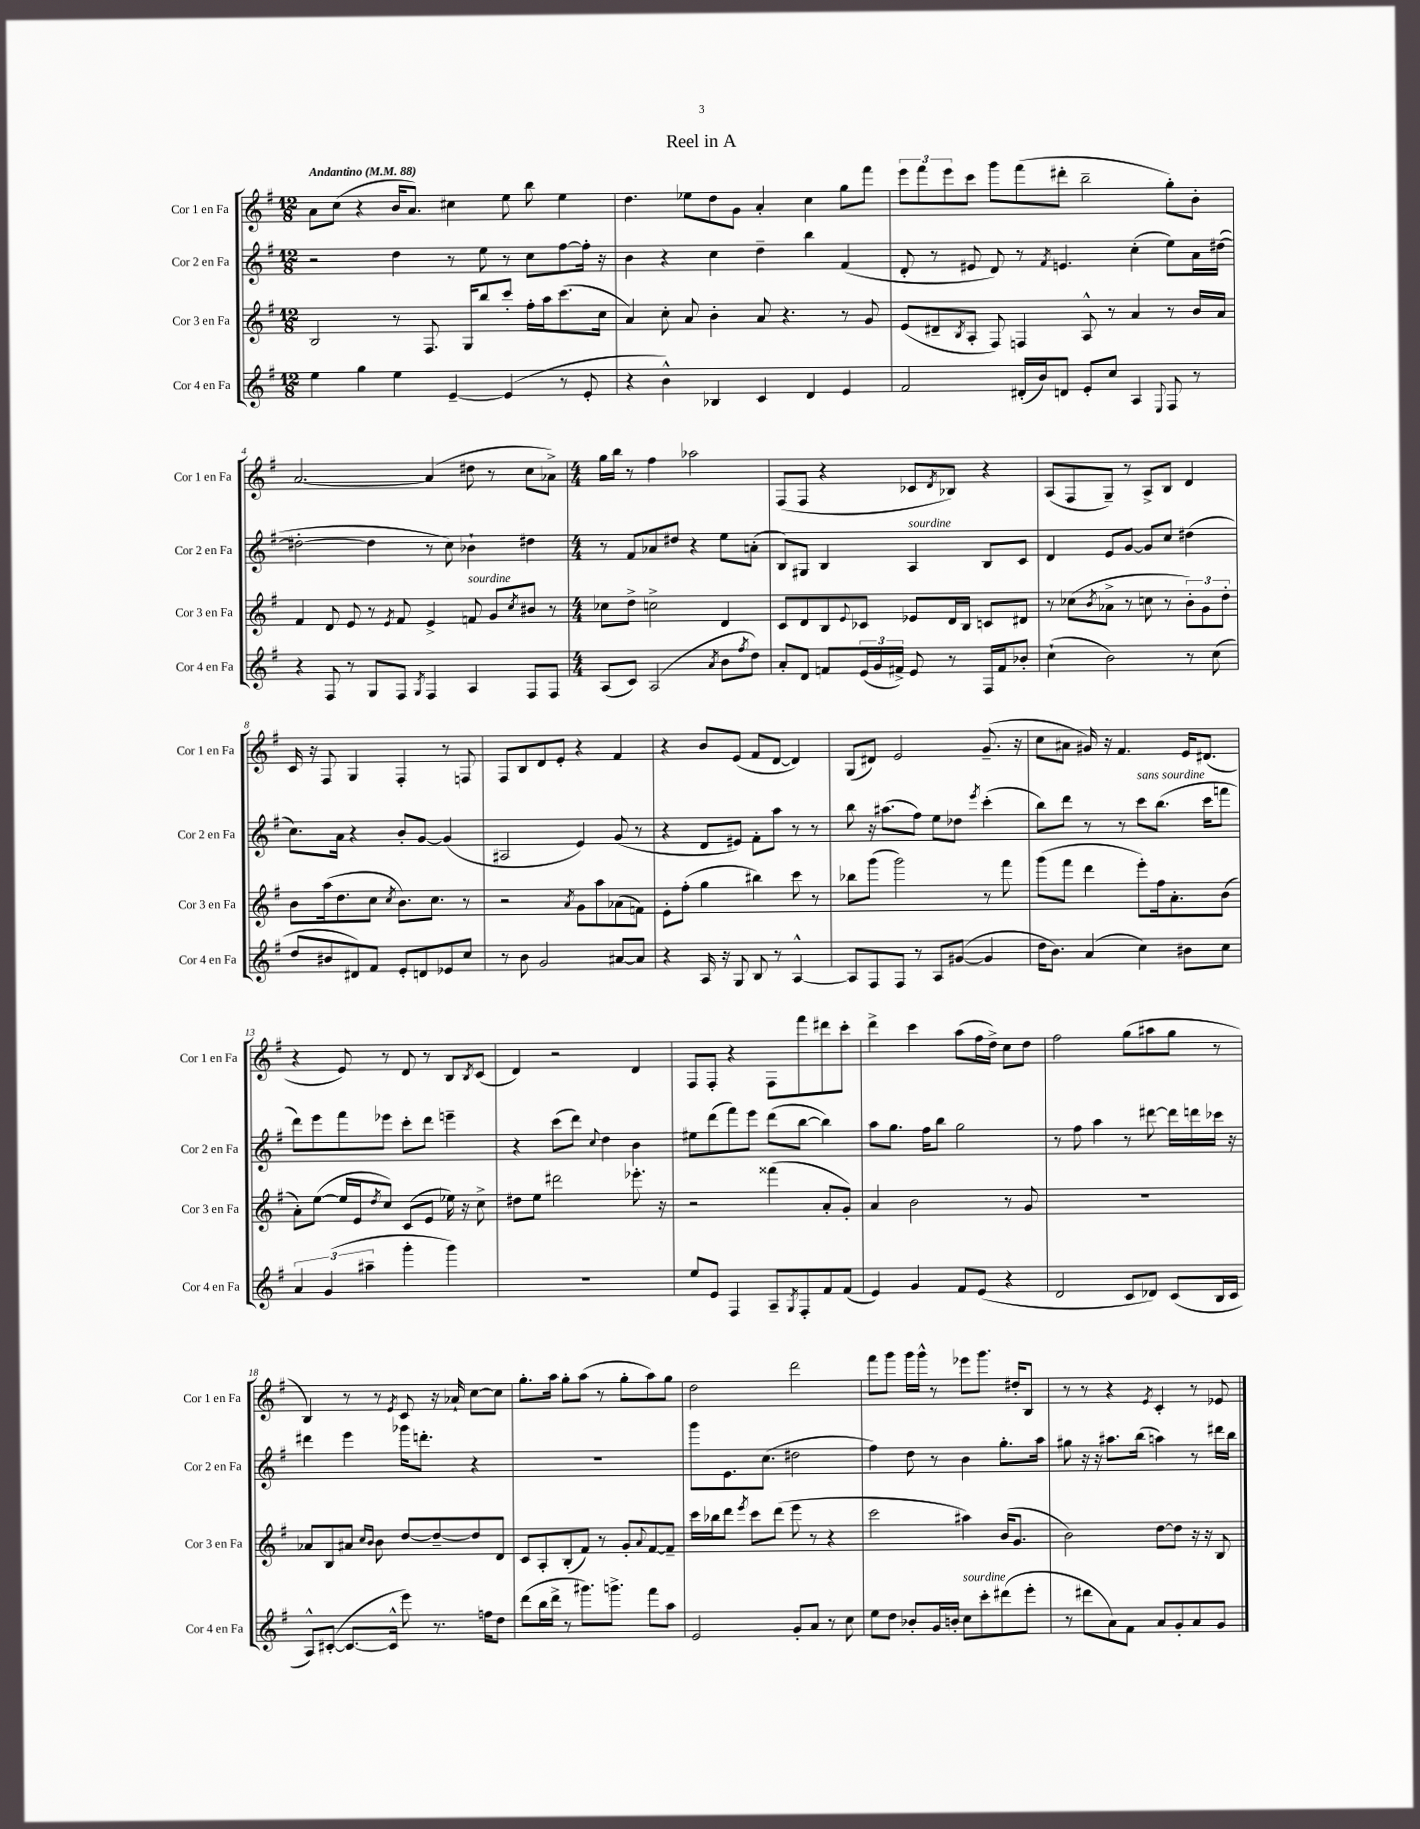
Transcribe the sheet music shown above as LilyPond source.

\header { title = "Reel in A" }
<<
\new StaffGroup <<
\new Staff = "s0" \with { instrumentName = "Cor 1 en Fa" shortInstrumentName = "Cor 1 en Fa" } {
    \clef treble \key g \major \numericTimeSignature \time 12/8 \tempo "Andantino" 4 = 88
    a'8 c''8( r4 b'16 a'8.) cis''4 e''8 b''8 e''4 |
    d''4. ees''8 d''8 g'8 a'4-. c''4 g''8 fis'''8 |
    \tuplet 3/2 { e'''8 fis'''8 e'''8 } c'''8 g'''8 fis'''8( dis'''8-. b''2-- g''8-.) b'8-. |
    a'2.~ a'4( dis''8 r8 c''8 aes'8->) |
    \numericTimeSignature \time 4/4 g''16 b''16 r8 fis''4 aes''2 |
    fis8( fis8 r4 ces'8 \acciaccatura { d'8 } bes8) r4 |
    a8( fis8 g8--) r8 a8-> b8 d'4 |
    c'16 r16 fis8 g4 fis4-. r8 f8 |
    fis8 b8 d'8 e'8-. r4 fis'4 |
    r4 b'8 e'8( fis'8 d'8~ d'4) |
    g8( dis'8) e'2 g'8.--( r16 |
    c''8 ais'8 gis'16) r16 fis'4. e'16 dis'8.( |
    r4 e'8) r8 d'8 r8 b8 \acciaccatura { b8 } c'8( |
    d'4) r2 d'4 |
    fis8 fis8-. r4 fis8 fis'''8 dis'''8 c'''8-. |
    d'''4-> c'''4 a''8( fis''16 d''16->) c''8 d''8 |
    fis''2 g''8( ais''8 g''8 r8 |
    b4) r8 r8 \acciaccatura { e'8 } c'8 r16 aes'16-! c''8~ c''8 |
    g''8.-. a''16 g''8-. a''8( r8 g''8-. a''8) g''8 |
    d''2 d'''2 |
    fis'''8 g'''8 g'''16 g'''16-^ r8 ees'''8 g'''8. dis''16-. b8 |
    r8 r8 r4 \acciaccatura { e'8 } c'4-. r8 ees'8 \bar "|." |
}
\new Staff = "s1" \with { instrumentName = "Cor 2 en Fa" shortInstrumentName = "Cor 2 en Fa" } {
    \clef treble \key g \major \numericTimeSignature \time 12/8
    r2 d''4 r8 e''8 r8 c''8 fis''8~ fis''16-. r16 |
    b'4 r4 c''4 d''4-- b''4 fis'4( |
    d'8-. r8 eis'8 d'8) r8 \acciaccatura { fis'8 } e'4. c''4-.( e''8) a'16 dis''16~( |
    dis''2~-. dis''4 r8 c''8) bes'4-! dis''4 |
    \numericTimeSignature \time 4/4 r8 fis'8 aes'8 dis''8 r4 e''8 a'8-.( |
    b8) gis8 b4 a4^\markup { \italic "sourdine" } b8 c'8 |
    d'4 e'8 g'8~ g'8 c''8 dis''4( |
    c''8.) a'16 r4 b'8-. g'8~ g'4( |
    ais2 e'4) g'8( r8 |
    r4 d'8 eis'8) fis'8-. a''8 r8 r8 |
    b''8 r16 ais''8.( fis''8) e''8 des''8 \acciaccatura { e'''8 } c'''4-.( |
    b''8) d'''8 r8 r8 c'''8^\markup { \italic "sans sourdine" } b''8.( c'''16 f'''8 |
    d'''8) e'''8 fis'''8 ees'''8 c'''8-. d'''8 e'''4-- |
    r4 c'''8( d'''8) \appoggiatura { c''8 } d''4 b'4 |
    eis''8 d'''8( fis'''8) e'''8 d'''8( b''8~ b''4) |
    a''8 g''8. fis''16 b''8 g''2 |
    r8 fis''8 a''4 r8 dis'''8~ dis'''16 d'''16 ces'''16 r16 |
    dis'''4 e'''4 ges'''16 d'''8.-. r4 |
    R1 |
    g'''8 e'8. c''8.( dis''2 |
    fis''4) d''8 r8 b'4 g''8.-. a''16 |
    gis''8 r16 r16 ais''8. b''16( a''4) r8 dis'''16 b''16 \bar "|." |
}
\new Staff = "s2" \with { instrumentName = "Cor 3 en Fa" shortInstrumentName = "Cor 3 en Fa" } {
    \clef treble \key g \major \numericTimeSignature \time 12/8
    b2 r8 fis8. g16 b''8 c'''8-. fis''16-. a''16 c'''8.( c''16 |
    a'4) c''8-. a'8 b'4-. a'8 r4. r8 g'8 |
    e'8( dis'8-- \acciaccatura { b8 } a8-. fis8) f4 a8-^ r8 a'4 r8 b'16 a'16 |
    fis'4 d'8 e'8 r8 \acciaccatura { e'8 } fis'8 e'4-> f'8^\markup { \italic "sourdine" } g'8 \acciaccatura { c''8 } bis'8 r8 |
    \numericTimeSignature \time 4/4 ces''8 d''8-> c''2-> d'4 |
    c'8 d'8 b8 \appoggiatura { e'8 } ces'8 ees'8 d'16 b16 c'8 dis'8 |
    r8 ces''8( \acciaccatura { b'8 } aes'8-> r8 c''8 r8 \tuplet 3/2 { b'8-.) g'8 d''8-. } |
    b'8 a''16( d''8. c''8 \acciaccatura { c''8 } b'8.) c''8. r8 |
    r2 \acciaccatura { a'8 } g'8 a''8 aes'8( f'8) |
    e'8-. fis''8-.( g''4 bis''4) c'''8 r8 |
    bes''8 g'''8( g'''2) r8 fis'''8 |
    g'''8( fis'''8 d'''4 e'''8-.) fis''16 a'8.-. b'8( |
    a'8-.) e''8~( e''16 e'16 \acciaccatura { d''8 } c''8) c'8( e'8 ees''16) r16 c''8-> |
    dis''8 e''8 dis'''2 ees'''8.-. r16 |
    r2 fisis'''4( a'8-. g'8-.) |
    a'4 b'2 r8 g'8 |
    R1 |
    aes'8 b8 ais'8 \grace { c''16 b'16 } b'8 d''8~ d''8~-- d''8 d'8 |
    c'8 a8-. b8-.( fis'8) r8 g'8-. \appoggiatura { a'8 } fis'8~ fis'8-- |
    c'''16 bes''16 d'''8 \acciaccatura { e'''8 } c'''8 d'''8( e'''8 r8 r4 |
    c'''2 ais''4) b'16( g'8. |
    b'2) d''8~ d''8 r16 r16 b8 \bar "|." |
}
\new Staff = "s3" \with { instrumentName = "Cor 4 en Fa" shortInstrumentName = "Cor 4 en Fa" } {
    \clef treble \key g \major \numericTimeSignature \time 12/8
    e''4 g''4 e''4 e'4~-- e'4( r8 e'8-. |
    r4 b'4-^) bes4 c'4 d'4 e'4 |
    fis'2 dis'16-.( b'16) d'8 e'8-. c''8 a4 \appoggiatura { e8 } fis8 r8 |
    r4 fis8 r8 g8 fis8 \acciaccatura { g8 } fis4 a4 fis8 fis8 |
    \numericTimeSignature \time 4/4 a8( c'8) a2( \acciaccatura { a'8 } b'8 \acciaccatura { fis''8 } d''8) |
    a'8-. d'8 f'8 \tuplet 3/2 { e'16( g'16 fis'16->) } e'8 r8 fis16 fis'16 bes'8-. |
    c''4-!( b'2) r8 c''8( |
    d''8 bis'8 dis'8) fis'8 e'8-. d'8 ees'8 c''8 |
    r8 b'8 g'2 ais'8~ ais'8 |
    r4 a16 r16 g8 b8 r8 a4~-^ |
    a8 fis8 fis8 r8 a8 gis'8~( gis'4 |
    d''16 b'8.) a'4( c''4) bis'8 c''8 |
    \tuplet 3/2 { a'4 g'4( ais''4-- } g'''4-. g'''4) |
    R1 |
    e''8 e'8 fis4 a8-- \acciaccatura { g8 } fis8-. fis'8 fis'8( |
    e'4) g'4 fis'8 e'8( r4 |
    d'2 c'8 des'8) c'8( b16 c'16 |
    a8-^) cis'8~-.( cis'8.~ cis'16-^ e'''8) r8. f''16 d''8 |
    d'''8( b''16 d'''16-> r8 gis'''8.) g'''8.-> fis'''8 a''8 |
    e'2 g'8-. a'8 r8 c''8 |
    e''8 d''8 bes'8-. g'16 b'16-. c''8^\markup { \italic "sourdine" } c'''8-. dis'''8( e'''8-. |
    r8 dis'''8 a'8) fis'8 a'8 g'8-. a'8 g'8 \bar "|." |
}
>>
>>
